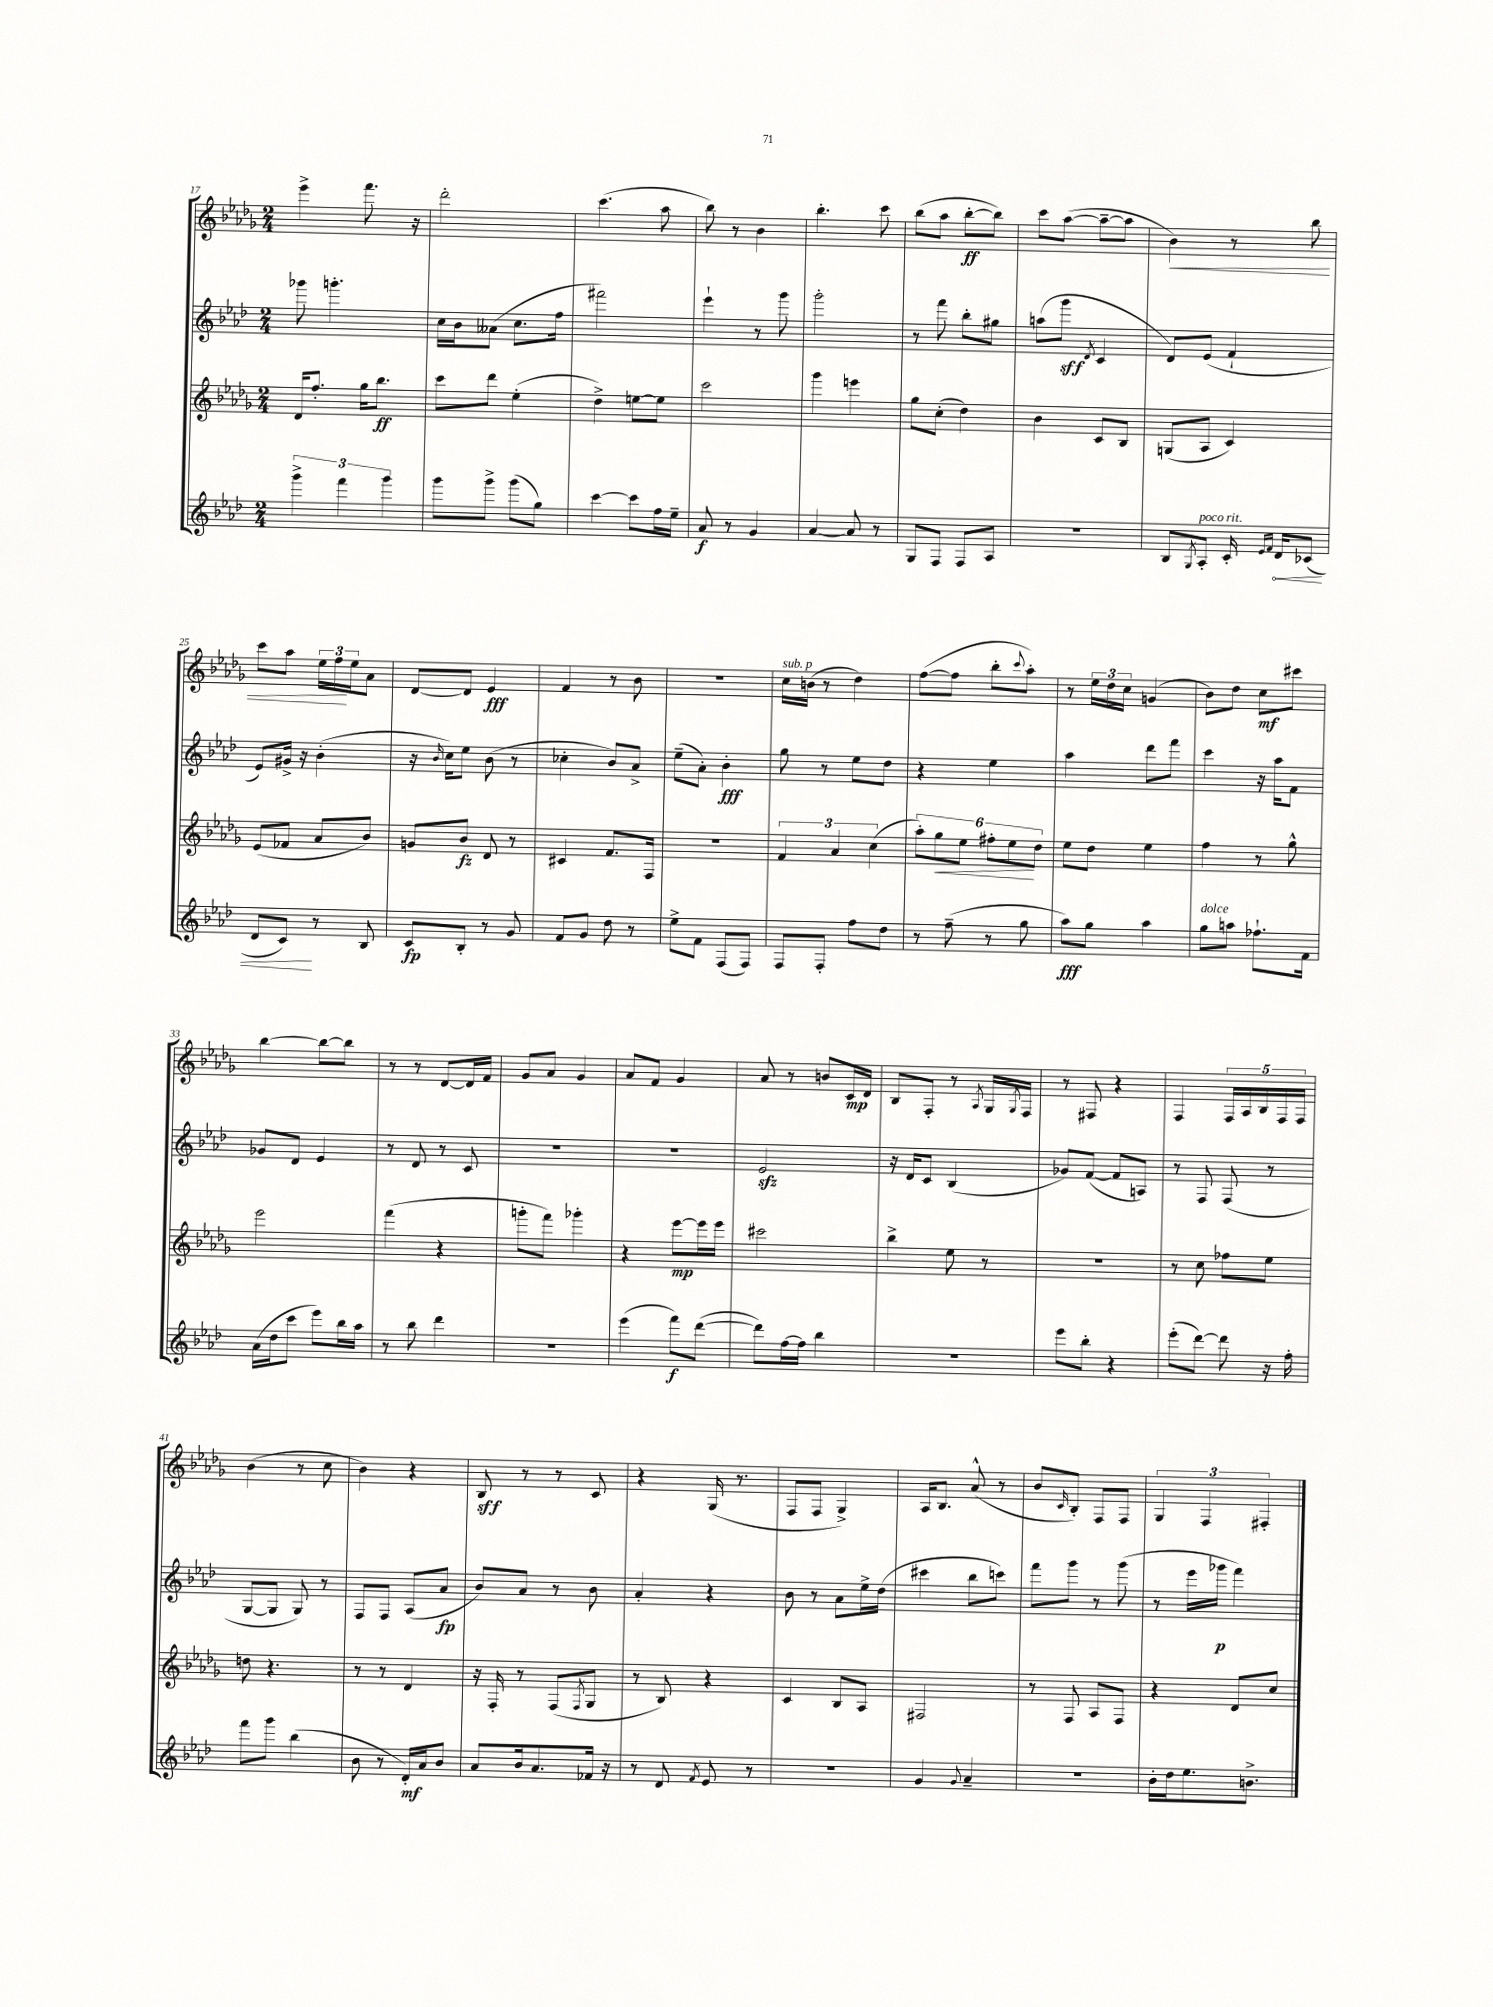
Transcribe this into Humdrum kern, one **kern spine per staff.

**kern	**dynam	**kern	**dynam	**kern	**dynam	**kern	**dynam
*part4	*part4	*part3	*part3	*part2	*part2	*part1	*part1
*staff4	*staff4	*staff3	*staff3	*staff2	*staff2	*staff1	*staff1
*clefG2	*	*clefG2	*	*clefG2	*	*clefG2	*
*k[b-e-a-d-]	*	*k[b-e-a-d-g-]	*	*k[b-e-a-d-]	*	*k[b-e-a-d-g-]	*
*M2/4	*	*M2/4	*	*M2/4	*	*M2/4	*
=17	=17	=17	=17	=17	=17	=17	=17
6ggg^\	.	16d-/KL	.	8ggg-X\	.	4eee-^\	.
.	.	8.ff'/J	.	.	.	.	.
.	.	.	.	4.gggn'\	.	.	.
6fff\	.	.	.	.	.	.	.
.	.	16gg-\KL	.	.	.	8.fff\	.
.	.	8.bb-\J	ff	.	.	.	.
6ggg\	.	.	.	.	.	.	.
.	.	.	.	.	.	16r	.
=18	=18	=18	=18	=18	=18	=18	=18
8ggg\L	.	8ccc\L	.	16cc\LL	.	2ddd-'\	.
.	.	.	.	16b-\J	.	.	.
8ggg^\J	.	8ddd-\J	.	(8a--X\J	.	.	.
(8ggg\L	.	(4ee-'\	.	8.cc\L	.	.	.
8gg\J)	.	.	.	.	.	.	.
.	.	.	.	16ff\Jk	.	.	.
=19	=19	=19	=19	=19	=19	=19	=19
[4ccc\	.	4dd-^\)	.	2fff#X\)	.	(4.ccc\	.
8ccc\L]	.	[8een\L	.	.	.	.	.
16ff\L	.	8ee\J]	.	.	.	8aa-\	.
16ee-~\JJ	.	.	.	.	.	.	.
=20	=20	=20	=20	=20	=20	=20	=20
8a-/	f	2ccc\	.	4eee-`\	.	8bb-\)	.
8r	.	.	.	.	.	8r	.
4g/	.	.	.	8r	.	4b-\	.
.	.	.	.	8ggg\	.	.	.
=21	=21	=21	=21	=21	=21	=21	=21
[4a-/	.	4ggg-\	.	2ggg'\	.	4.bb-'\	.
8a-/]	.	4eeen\	.	.	.	.	.
8r	.	.	.	.	.	8ccc\	.
=22	=22	=22	=22	=22	=22	=22	=22
8G/L	.	8gg-\L	.	8r	.	(8bb-\L	.
8F/J	.	(8cc'\J	.	8fff\	.	8aa-\J	.
8F/L	.	4dd-\)	.	8bb-'\L	.	[8bb-'\L	ff
8A-/J	.	.	.	8gg#X\J	.	8bb-\J])	.
=23	=23	=23	=23	=23	=23	=23	=23
2r	.	4b-\	.	(8aan\L	.	8ccc\L	.
.	.	.	.	8ggg\J	sff	([8aa-\J	.
.	.	.	.	8qd-/	.	.	.
.	.	8c/L	.	4c/	.	8aa-~\L_	.
.	.	8B-/J	.	.	.	8aa-\J]	.
=24	=24	=24	=24	=24	=24	=24	=24
!	!	!	!	!	!	!	!LO:HP:b
8B-/L	.	(8Gn/L	.	8d-/L)	.	4b-\)	<
8qG/	.	.	.	.	.	.	.
!LO:TX:a:i:t=poco rit.	!	!	!	!	!	!	!
8A-'/J	.	8A-/J	.	(8e-/J	.	.	.
16c'/	.	4c/)	.	4f`/	.	8r	.
16qqe-/LL	.	.	.	.	.	.	.
16qqf/JJ	.	.	.	.	.	.	.
!	!LO:HP:b	!	!	!	!	!	!
16d-/KL	<	.	.	.	.	.	.
(8c-X/J	.	.	.	.	.	8bb-\	.
!!LO:LB:g=z
=25	=25	=25	=25	=25	=25	=25	=25
8d-/L	.	(8e-/L	.	8e-/L)	.	8ccc\L	.
8c/J)	.	8f-X/J	.	16g#X^/Jk	.	8aa-\J	.
.	.	.	.	16r	.	.	.
8r	[	8a-/L	.	(4b-'\	.	24ee-\LL	.
.	.	.	.	.	.	24ff\	.
.	.	.	.	.	.	24ee-\J	[
8B-/	.	8b-/J)	.	.	.	8a-\J	.
=26	=26	=26	=26	=26	=26	=26	=26
8c/L	fp	8gn/L	.	16r	.	[8d-/L	.
.	.	.	.	16qqb-/	.	.	.
.	.	.	.	16cc\KL)	.	.	.
8B-'/J	.	8b-/J	fz	8ee-\J	.	8d-/J]	.
8r	.	8d-/	.	(8b-\	.	4e-/	fff
8g/	.	8r	.	8r	.	.	.
=27	=27	=27	=27	=27	=27	=27	=27
8f/L	.	4c#X/	.	4cc-X'\	.	4f/	.
8g/J	.	.	.	.	.	.	.
8dd-\	.	8.f/L	.	8b-/L)	.	8r	.
8r	.	.	.	8a-^/J	.	8b-\	.
.	.	16F/Jk	.	.	.	.	.
=28	=28	=28	=28	=28	=28	=28	=28
8ee-^\L	.	2r	.	(8ee-~\L	.	2r	.
8f\J	.	.	.	8a-'\J)	.	.	.
(8F/L	.	.	.	4b-'\	fff	.	.
8F/J)	.	.	.	.	.	.	.
=29	=29	=29	=29	=29	=29	=29	=29
!	!	!	!	!	!	!LO:TX:a:i:t=sub. p	!
8F/L	.	6f/	.	8gg\	.	16cc\LL	.
.	.	.	.	.	.	(16bn\JJ	.
8F'/J	.	.	.	8r	.	8r	.
.	.	6a-/	.	.	.	.	.
8ff\L	.	.	.	8ee-\L	.	4dd-\)	.
.	.	(6cc\	.	.	.	.	.
8dd-\J	.	.	.	8dd-\J	.	.	.
=30	=30	=30	=30	=30	=30	=30	=30
8r	.	12aa-'\L)	.	4r	.	([8ff\L	.
!	!	!	!LO:HP:b	!	!	!	!
.	.	12gg-\	<	.	.	.	.
(8ff~\	.	.	.	.	.	8ff\J]	.
.	.	12ee-\J	.	.	.	.	.
8r	.	12ff#X'\L	.	4ee-\	.	8bb-'\L	.
.	.	12ee-\	.	.	.	.	.
.	.	.	.	.	.	8qqccc/	.
8gg\	.	.	.	.	.	8aa-'\J)	.
.	.	12dd-\J	[	.	.	.	.
=31	=31	=31	=31	=31	=31	=31	=31
8aa-\L)	fff	8ee-\L	.	4aa-\	.	8r	.
8gg\J	.	8dd-\J	.	.	.	24ee-\LL	.
.	.	.	.	.	.	24dd-\	.
.	.	.	.	.	.	24cc\JJ	.
4aa-\	.	4ee-\	.	8ddd-\L	.	(4gn/	.
.	.	.	.	8fff\J	.	.	.
=32	=32	=32	=32	=32	=32	=32	=32
!LO:TX:a:i:t=dolce	!	!	!	!	!	!	!
8gg\L	.	4ff\	.	4ccc\	.	8b-\L)	.
8aan\J	.	.	.	.	.	8dd-\J	.
8.ff-X`\L	.	8r	.	16r	.	8cc\L	mf
.	.	.	.	16aa-\KL	.	.	.
.	.	8gg-^^\	.	8f\J	.	8ccc#X\J	.
16f\Jk	.	.	.	.	.	.	.
!!LO:LB:g=z
=33	=33	=33	=33	=33	=33	=33	=33
(16a-\LL	.	2eee-\	.	8g-X/L	.	[4bb-\	.
16dd-\J	.	.	.	.	.	.	.
8ccc\J	.	.	.	8d-/J	.	.	.
8eee-\L)	.	.	.	4e-/	.	8bb-\L_	.
16bb-\L	.	.	.	.	.	8bb-\J]	.
16aa-\JJ	.	.	.	.	.	.	.
=34	=34	=34	=34	=34	=34	=34	=34
8r	.	(4fff\	.	8r	.	8r	.
8bb-\	.	.	.	8d-/	.	8r	.
4ddd-\	.	4r	.	8r	.	[8d-/L	.
.	.	.	.	8c/	.	16d-/L]	.
.	.	.	.	.	.	16f/JJ	.
=35	=35	=35	=35	=35	=35	=35	=35
2r	.	8gggn'\L	.	2r	.	8g-/L	.
.	.	8fff\J)	.	.	.	8a-/J	.
.	.	4ggg-X'\	.	.	.	4g-/	.
=36	=36	=36	=36	=36	=36	=36	=36
(4eee-\	.	4r	.	2r	.	8a-/L	.
.	.	.	.	.	.	8f/J	.
8fff\L)	f	[8eee-\L	mp	.	.	4g-/	.
([8ddd-\J	.	16eee-\L]	.	.	.	.	.
.	.	16eee-\JJ	.	.	.	.	.
=37	=37	=37	=37	=37	=37	=37	=37
8ddd-\L])	.	2ccc#X\	.	2e-zz/	.	8a-/	.
[16ff\L	.	.	.	.	.	8r	.
16ff\JJ]	.	.	.	.	.	.	.
4bb-\	.	.	.	.	.	8bn/L	.
.	.	.	.	.	.	16c/L	mp
.	.	.	.	.	.	16d-/JJ	.
=38	=38	=38	=38	=38	=38	=38	=38
2r	.	4bb-^\	.	16r	.	8B-/L	.
.	.	.	.	16d-/KL	.	.	.
.	.	.	.	8c/J	.	8F'/J	.
.	.	8ee-\	.	(4B-/	.	8r	.
.	.	.	.	.	.	8qA-/	.
.	.	8r	.	.	.	16G-/LL	.
.	.	.	.	.	.	8qG-/	.
.	.	.	.	.	.	16F/JJ	.
=39	=39	=39	=39	=39	=39	=39	=39
8eee-\L	.	2r	.	8g-X/L)	.	8r	.
8bb-'\J	.	.	.	([8f/J	.	8F#X/	.
4r	.	.	.	8f/L]	.	4r	.
.	.	.	.	8An/J)	.	.	.
=40	=40	=40	=40	=40	=40	=40	=40
(8eee-'\L	.	8r	.	8r	.	4F/	.
[8ddd-\J)	.	8cc\	.	8F/	.	.	.
8ddd-\]	.	8ff-X\L	.	(8F/	.	20F/LL	.
.	.	.	.	.	.	20A-/	.
.	.	.	.	.	.	20B-/	.
16r	.	8ee-\J	.	8r	.	.	.
.	.	.	.	.	.	20F/	.
16ff'\	.	.	.	.	.	.	.
.	.	.	.	.	.	20F/JJ	.
!!LO:LB:g=z
=41	=41	=41	=41	=41	=41	=41	=41
8fff\L	.	8ddn\	.	[8G/L	.	(4b-\	.
8ggg\J	.	4.r	.	8G/J]	.	.	.
(4bb-\	.	.	.	8G/)	.	8r	.
.	.	.	.	8r	.	8cc\	.
=42	=42	=42	=42	=42	=42	=42	=42
8b-\	.	8r	.	8F/L	.	4b-\)	.
8r	.	8r	.	8F/J	.	.	.
16d-'/LL)	mf	4d-/	.	(8A-/L	.	4r	.
16a-/J	.	.	.	.	.	.	.
8b-/J	.	.	.	8a-/J	fp	.	.
=43	=43	=43	=43	=43	=43	=43	=43
8a-/L	.	16r	.	8b-/L)	.	8B-/	sff
.	.	16F'/	.	.	.	.	.
16b-/k	.	8r	.	8a-/J	.	8r	.
8.a-/	.	.	.	.	.	.	.
.	.	(8F/L	.	8r	.	8r	.
.	.	8qF/	.	.	.	.	.
16f-X/Jk	.	8G-/J	.	8b-\	.	8c/	.
16r	.	.	.	.	.	.	.
=44	=44	=44	=44	=44	=44	=44	=44
8r	.	8r	.	4a-'/	.	4r	.
8d-/	.	8B-/)	.	.	.	.	.
8qf/	.	.	.	.	.	.	.
8e-/	.	4r	.	4r	.	(16G-/	.
.	.	.	.	.	.	8.r	.
8r	.	.	.	.	.	.	.
=45	=45	=45	=45	=45	=45	=45	=45
2r	.	4c/	.	8b-\	.	8F/L	.
.	.	.	.	8r	.	8F/J	.
.	.	8B-/L	.	8a-\L	.	4G-^/)	.
.	.	8A-/J	.	16ee-^\L	.	.	.
.	.	.	.	(16dd-\JJ	.	.	.
=46	=46	=46	=46	=46	=46	=46	=46
4g/	.	2F#X/	.	4ccc#X\	.	16A-/KL	.
.	.	.	.	.	.	8.B-/J	.
8qqg/	.	.	.	.	.	.	.
4a-~/	.	.	.	8bb-\L	.	(8a-^^/	.
.	.	.	.	8cccn\J)	.	8r	.
=47	=47	=47	=47	=47	=47	=47	=47
2r	.	8r	.	8fff\L	.	8b-/L	.
.	.	.	.	.	.	16qqc/	.
.	.	8F/	.	8ggg\J	.	8B-'/J)	.
.	.	8A-/L	.	8r	.	8F/L	.
.	.	8F/J	.	(8ggg\	.	8F/J	.
=48	=48	=48	=48	=48	=48	=48	=48
16b-'\LL	.	4r	.	8r	.	6G-/	.
16dd-\J	.	.	.	.	.	.	.
8.ee-\	.	.	.	16eee-\LL	.	.	.
.	.	.	.	.	.	6F/	.
.	.	.	.	16ggg-X\JJ	p	.	.
.	.	8d-/L	.	4fff\)	.	.	.
8.bn^\J	.	.	.	.	.	.	.
.	.	.	.	.	.	6F#X'/	.
.	.	8cc/J	.	.	.	.	.
==	==	==	==	==	==	==	==
*-	*-	*-	*-	*-	*-	*-	*-
